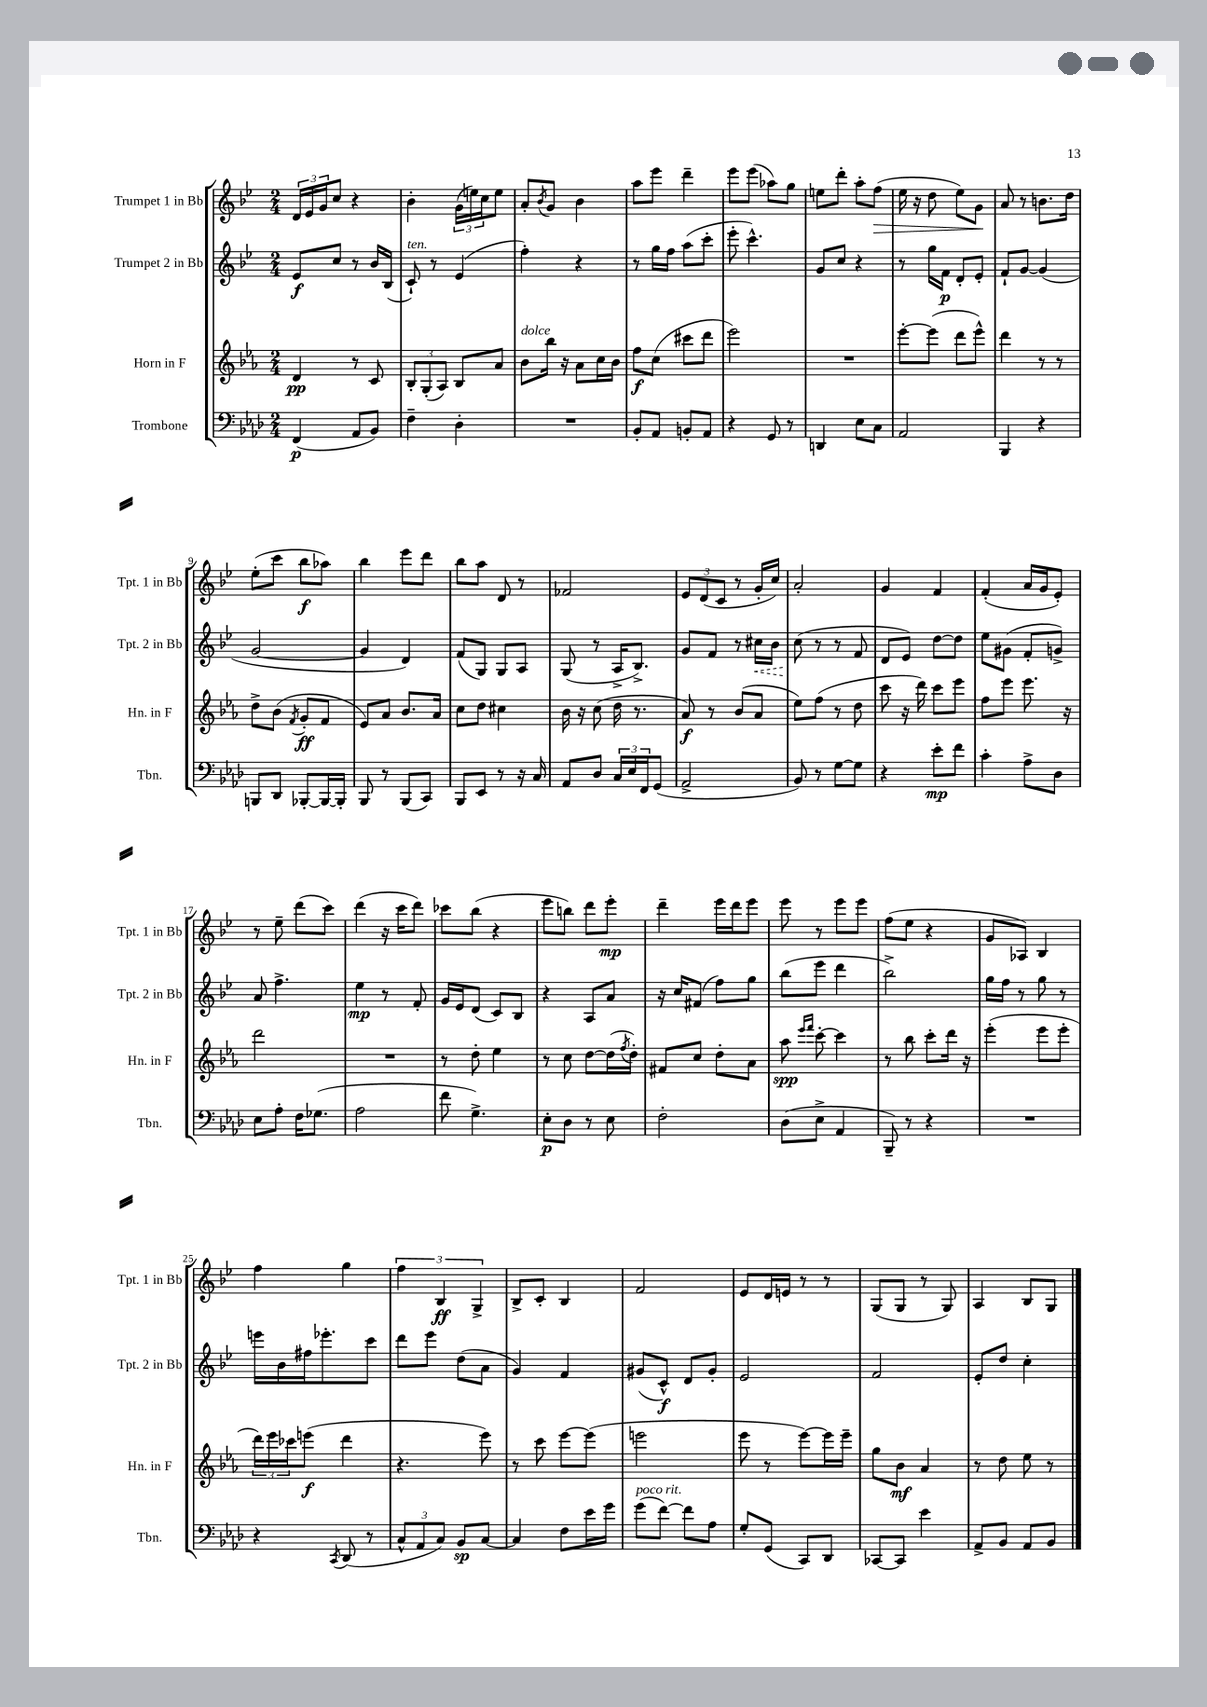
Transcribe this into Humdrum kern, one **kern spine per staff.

**kern	**dynam	**kern	**dynam	**kern	**dynam	**kern	**dynam
*part4	*part4	*part3	*part3	*part2	*part2	*part1	*part1
*staff4	*staff4	*staff3	*staff3	*staff2	*staff2	*staff1	*staff1
*I"Trombone	*	*I"Horn in F	*	*I"Trumpet 2 in Bb	*	*I"Trumpet 1 in Bb	*
*I'Tbn.	*	*I'Hn. in F	*	*I'Tpt. 2 in Bb	*	*I'Tpt. 1 in Bb	*
*clefF4	*	*clefG2	*	*clefG2	*	*clefG2	*
*k[b-e-a-d-]	*	*k[b-e-a-]	*	*k[b-e-]	*	*k[b-e-]	*
*M2/4	*	*M2/4	*	*M2/4	*	*M2/4	*
=1	=1	=1	=1	=1	=1	=1	=1
(4FF/	p	4d/	pp	8e-/L	f	24d/LL	.
.	.	.	.	.	.	24e-/	.
.	.	.	.	.	.	24g/J	.
.	.	.	.	8cc/J	.	8cc/J	.
8AA-/L	.	8r	.	8r	.	4r	.
8BB-/J)	.	8c/	.	16b-/LL	.	.	.
.	.	.	.	(16B-/JJ	.	.	.
=2	=2	=2	=2	=2	=2	=2	=2
!	!	!	!	!LO:TX:a:i:t=ten.	!	!	!
4F~\	.	12B-'/L	.	8c`/)	.	4b-'\	.
.	.	(12G'/	.	.	.	.	.
.	.	.	.	8r	.	.	.
.	.	12A-/J)	.	.	.	.	.
4D-'\	.	8B-/L	.	(4e-/	.	(24g\LL	.
.	.	.	.	.	.	24een\)	.
.	.	.	.	.	.	24cc\J	.
.	.	8a-/J	.	.	.	8ee\J	.
=3	=3	=3	=3	=3	=3	=3	=3
!	!	!LO:TX:a:i:t=dolce	!	!	!	!	!
2r	.	8b-\L	.	4ff'\)	.	8a'/L	.
.	.	.	.	.	.	8qb-/	.
.	.	16bb-\Jk	.	.	.	8g/J	.
.	.	16r	.	.	.	.	.
.	.	8a-\L	.	4r	.	4b-\	.
.	.	16cc\L	.	.	.	.	.
.	.	16b-\JJ	.	.	.	.	.
=4	=4	=4	=4	=4	=4	=4	=4
8BB-'/L	.	8ff\L	f	8r	.	8aa\L	.
8AA-/J	.	(8cc\J	.	16gg\LL	.	8eee-\J	.
.	.	.	.	16ff\JJ	.	.	.
8BBn'/L	.	8ccc#X\L	.	(8aa\L	.	4ddd~\	.
8AA-/J	.	8ddd\J	.	8ccc'\J	.	.	.
=5	=5	=5	=5	=5	=5	=5	=5
4r	.	2eee-\)	.	8eee-'\	.	8eee-\L	.
.	.	.	.	4.ccc^^\)	.	(8eee-\J	.
8GG/	.	.	.	.	.	8aa-X\L)	.
8r	.	.	.	.	.	8gg\J	.
=6	=6	=6	=6	=6	=6	=6	=6
4DDn/	.	2r	.	8g/L	.	8een\L	.
.	.	.	.	8cc/J	.	8ddd'\J	.
8E-\L	.	.	.	4r	.	8aa'\L	.
!	!	!	!	!	!	!	!LO:HP:b
8C\J	.	.	.	.	.	(8ff\J	>
=7	=7	=7	=7	=7	=7	=7	=7
2AA-/	.	[8eee-'\L	.	8r	.	16ee-\	.
.	.	.	.	.	.	16r	.
.	.	(8eee-\J]	.	16gg\LL	.	8dd\	.
.	.	.	.	16f\JJ	p	.	.
.	.	8ddd\L	.	8d'/L	.	8ee-\L)	.
.	.	8eee-^^\J)	.	8e-'/J	.	8g\J	.
.	.	.	.	.	.	.	]
=8	=8	=8	=8	=8	=8	=8	=8
4BBB-/	.	4ddd\	.	8f`/L	.	8a/	.
.	.	.	.	[8g/J	.	8r	.
4r	.	8r	.	(4g/]	.	8.bn\L	.
.	.	8r	.	.	.	.	.
.	.	.	.	.	.	16dd\Jk	.
!!LO:LB:g=z
=9	=9	=9	=9	=9	=9	=9	=9
8BBBn/L	.	8dd^\L	.	[2g/	.	(8ee-'\L	.
8DD-/J	.	(8b-\J	.	.	.	8ccc\J	.
.	.	8qf/	.	.	.	.	.
[8BBB-X'/L	.	8g'/L	ff	.	.	8bb-\L	f
16BBB-/L_	.	8f/J	.	.	.	8aa-X\J)	.
16BBB-'/JJ]	.	.	.	.	.	.	.
=10	=10	=10	=10	=10	=10	=10	=10
8BBB-/	.	8e-/L)	.	4g/]	.	4bb-\	.
8r	.	8a-/J	.	.	.	.	.
(8BBB-/L	.	8.b-/L	.	4d/)	.	8eee-\L	.
8CC/J)	.	.	.	.	.	8ddd\J	.
.	.	16a-/Jk	.	.	.	.	.
=11	=11	=11	=11	=11	=11	=11	=11
8BBB-/L	.	8cc\L	.	(8f/L	.	8bb-\L	.
8EE-/J	.	8dd\J	.	8G/J)	.	8aa\J	.
8r	.	4cc#X\	.	8G/L	.	8d/	.
16r	.	.	.	8A/J	.	8r	.
16C/	.	.	.	.	.	.	.
=12	=12	=12	=12	=12	=12	=12	=12
8AA-/L	.	16b-\	.	(8G/	.	2f-X/	.
.	.	16r	.	.	.	.	.
8D-/J	.	(8cc\	.	8r	.	.	.
24C/LL	.	16dd\	.	16A^/KL	.	.	.
24E-/	.	.	.	.	.	.	.
.	.	8.r	.	8.B-^/J)	.	.	.
24FF/J	.	.	.	.	.	.	.
(8GG/J	.	.	.	.	.	.	.
=13	=13	=13	=13	=13	=13	=13	=13
2AA-^/	.	8a-/)	f	8g/L	.	12e-/L	.
.	.	.	.	.	.	(12d/	.
.	.	8r	.	8f/J	.	.	.
.	.	.	.	.	.	12c/J	.
.	.	(8b-/L	.	8r	.	8r	.
!	!	!	!	!	!LO:HP:b	!	!
.	.	8a-/J	.	16cc#X\LL	<	16g'/LL	.
.	.	.	.	16b-\JJ	.	16cc/JJ)	.
=14	=14	=14	=14	=14	=14	=14	=14
8BB-/)	.	8ee-\L)	.	(8cc\	.	2a'/	.
8r	.	(8ff\J	.	8r	[	.	.
[8G\L	.	8r	.	8r	.	.	.
8G\J]	.	8dd\	.	8f/	.	.	.
=15	=15	=15	=15	=15	=15	=15	=15
4r	.	8ccc\	.	8d/L	.	4g/	.
.	.	16r	.	8e-/J)	.	.	.
.	.	16ddd\)	.	.	.	.	.
8e-'\L	mp	8ccc\L	.	[8dd\L	.	4f/	.
8f\J	.	8eee-\J	.	8dd\J]	.	.	.
=16	=16	=16	=16	=16	=16	=16	=16
4c'\	.	8ff\L	.	8ee-\L	.	(4f'/	.
.	.	8eee-\J	.	(8g#X\J	.	.	.
8A-^\L	.	8.eee-\	.	8f'/L	.	16a/LL	.
.	.	.	.	.	.	16g/J	.
8D-\J	.	.	.	8gn^/J)	.	8e-'/J)	.
.	.	16r	.	.	.	.	.
!!LO:LB:g=z
=17	=17	=17	=17	=17	=17	=17	=17
8E-\L	.	2ddd\	.	8a/	.	8r	.
8A-'\J	.	.	.	4.ff^\	.	8ee-~\	.
16F\KL	.	.	.	.	.	(8ddd\L	.
(8.G-X\J	.	.	.	.	.	.	.
.	.	.	.	.	.	8ccc\J)	.
=18	=18	=18	=18	=18	=18	=18	=18
2A-\	.	2r	.	4ee-\	mp	(4ddd\	.
.	.	.	.	8r	.	16r	.
.	.	.	.	.	.	16ccc\KL	.
.	.	.	.	8f'/	.	8ddd\J)	.
=19	=19	=19	=19	=19	=19	=19	=19
8f\	.	8r	.	16g/LL	.	8ccc-X\L	.
.	.	.	.	16e-/J	.	.	.
4.G^\)	.	8dd'\	.	(8d/J	.	(8bb-\J	.
.	.	4ee-\	.	8c/L)	.	4r	.
.	.	.	.	8B-/J	.	.	.
=20	=20	=20	=20	=20	=20	=20	=20
8E-'\L	p	8r	.	4r	.	8eee-\L	.
8D-\J	.	8cc\	.	.	.	8bbn\J)	.
8r	.	[8dd\L	.	8A/L	.	8ddd\L	.
8E-\	.	(16dd\L]	.	8a/J	.	8eee-'\J	mp
.	.	8qff/	.	.	.	.	.
.	.	16dd'\JJ)	.	.	.	.	.
=21	=21	=21	=21	=21	=21	=21	=21
2F'\	.	8f#X/L	.	16r	.	4ddd~\	.
.	.	.	.	16cc/KL	.	.	.
.	.	8cc/J	.	(8f#X/J	.	.	.
.	.	8dd'\L	.	8ff\L)	.	16eee-\LL	.
.	.	.	.	.	.	16ddd\J	.
.	.	8a-\J	.	8gg\J	.	8eee-\J	.
=22	=22	=22	=22	=22	=22	=22	=22
(8D-\L	.	8aa-\	spp	(8bb-\L	.	8eee-\	.
.	.	16qqeee-/LL	.	.	.	.	.
.	.	16qqfff/JJ	.	.	.	.	.
8E-^\J	.	[8ccc'\	.	8eee-\J	.	8r	.
4AA-/	.	4ccc\]	.	4ddd\	.	8eee-\L	.
.	.	.	.	.	.	8eee-\J	.
=23	=23	=23	=23	=23	=23	=23	=23
8BBB-~/)	.	8r	.	2bb-^\)	.	(8ff\L	.
8r	.	8bb-\	.	.	.	8ee-\J	.
4r	.	8ccc'\L	.	.	.	4r	.
.	.	16ddd\Jk	.	.	.	.	.
.	.	16r	.	.	.	.	.
=24	=24	=24	=24	=24	=24	=24	=24
2r	.	(4eee-'\	.	16gg\LL	.	8g/L	.
.	.	.	.	16ff\JJ	.	.	.
.	.	.	.	8r	.	8A-X/J)	.
.	.	8eee-\L	.	8gg\	.	4B-/	.
.	.	8eee-'\J	.	8r	.	.	.
!!LO:LB:g=z
=25	=25	=25	=25	=25	=25	=25	=25
4r	.	24ddd\LL)	.	16eeen\LL	.	4ff\	.
.	.	24eee-\	.	.	.	.	.
.	.	.	.	16b-\	.	.	.
.	.	24ccc-X\J	.	.	.	.	.
.	.	(8eeen\J	f	16ff#X\J	.	.	.
.	.	.	.	8.eee-X'\	.	.	.
8qCC/	.	.	.	.	.	.	.
(8DD-/	.	4ddd\	.	.	.	4gg\	.
8r	.	.	.	8ccc\J	.	.	.
=26	=26	=26	=26	=26	=26	=26	=26
12C^^/L	.	4.r	.	8ddd\L	.	6ff\	.
12AA-/	.	.	.	.	.	.	.
.	.	.	.	8eee-\J	.	.	.
12C/J)	.	.	.	.	.	6B-/	ff
8BB-/L	sp	.	.	(8dd\L	.	.	.
.	.	.	.	.	.	6G^/	.
[8C/J	.	8eee-\)	.	8a\J	.	.	.
=27	=27	=27	=27	=27	=27	=27	=27
4C/]	.	8r	.	4g/)	.	8B-^/L	.
.	.	8ccc\	.	.	.	8c'/J	.
8F\L	.	[8eee-\L	.	4f/	.	4B-/	.
16e-\L	.	(8eee-\J]	.	.	.	.	.
16g\JJ	.	.	.	.	.	.	.
=28	=28	=28	=28	=28	=28	=28	=28
!LO:TX:a:i:t=poco rit.	!	!	!	!	!	!	!
(8g\L	.	2eeen\	.	(8g#X/L	.	2f/	.
[8f\J)	.	.	.	8c^^/J)	f	.	.
8f\L]	.	.	.	8d/L	.	.	.
8A-\J	.	.	.	8g#'/J	.	.	.
=29	=29	=29	=29	=29	=29	=29	=29
8G'/L	.	8eee-\	.	2e-/	.	8e-/L	.
(8GG/J	.	8r	.	.	.	16d/L	.
.	.	.	.	.	.	16en/JJ	.
8CC/L)	.	[8eee-\L)	.	.	.	8r	.
8DD-/J	.	16eee-\L]	.	.	.	8r	.
.	.	16eee-~\JJ	.	.	.	.	.
=30	=30	=30	=30	=30	=30	=30	=30
[8CC-X/L	.	8gg\L	.	2f/	.	(8G/L	.
8CC-/J]	.	8b-\J	mf	.	.	8G/J	.
4e-\	.	4a-/	.	.	.	8r	.
.	.	.	.	.	.	8G/)	.
=31	=31	=31	=31	=31	=31	=31	=31
8AA-^/L	.	8r	.	8e-'/L	.	4A/	.
8BB-/J	.	8dd\	.	8dd/J	.	.	.
8AA-/L	.	8ee-\	.	4cc'\	.	8B-/L	.
8BB-/J	.	8r	.	.	.	8G/J	.
==	==	==	==	==	==	==	==
*-	*-	*-	*-	*-	*-	*-	*-
